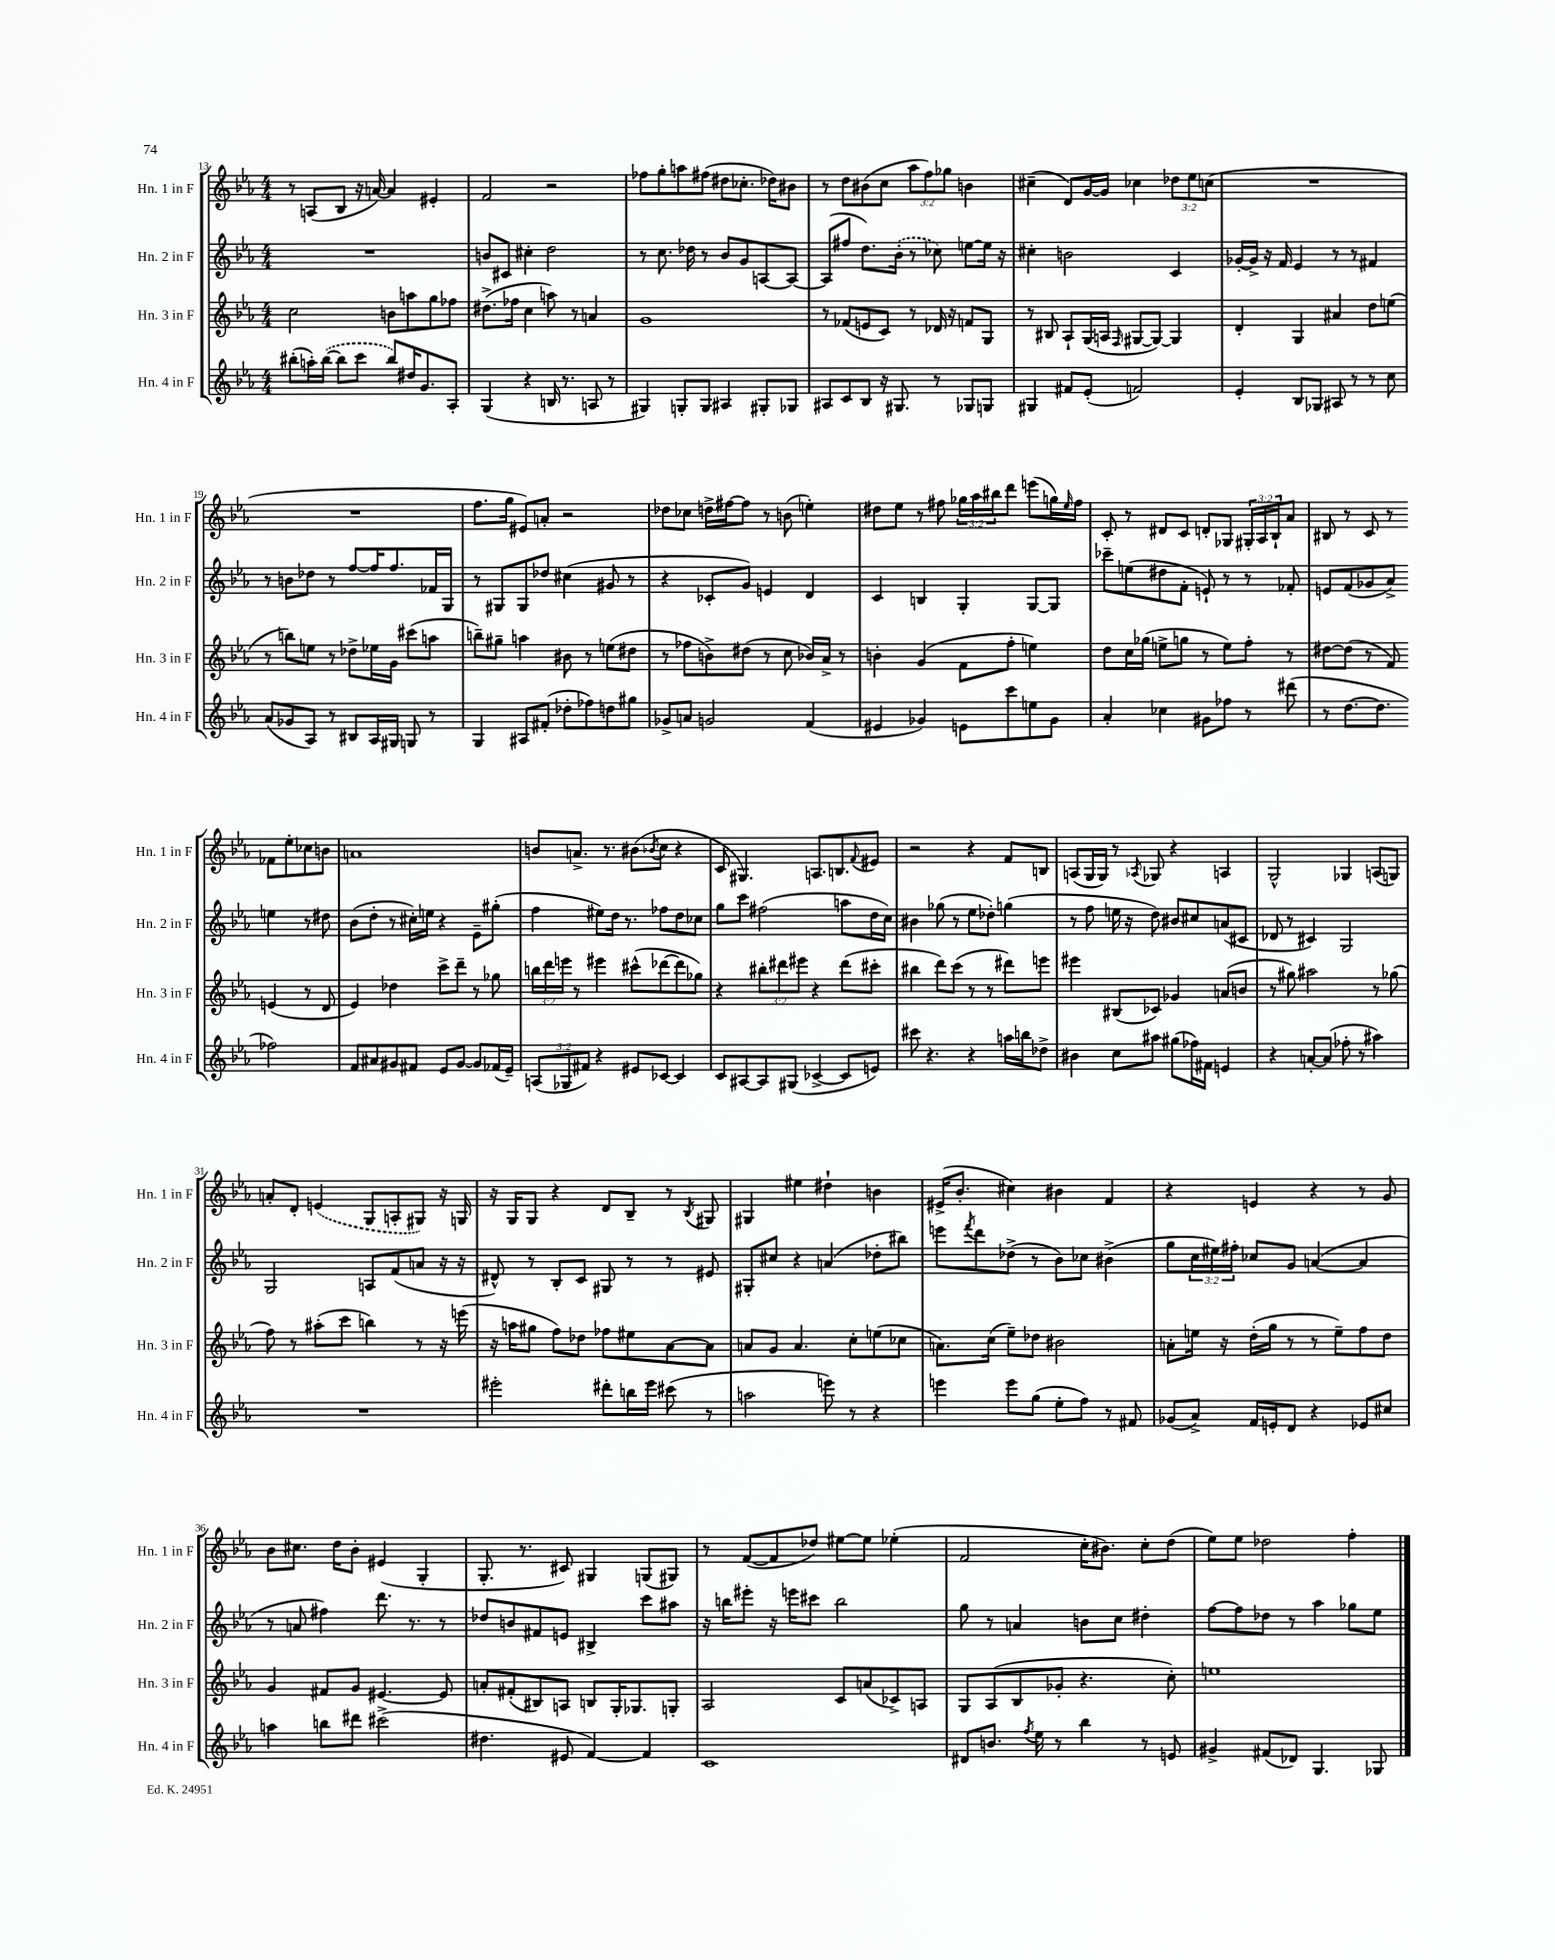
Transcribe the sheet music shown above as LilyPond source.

<<
\new StaffGroup <<
\new Staff = "s0" \with { instrumentName = "Hn. 1 in F" shortInstrumentName = "Hn. 1 in F" } {
    \clef treble \key ees \major \numericTimeSignature \time 4/4 \override Staff.TupletNumber.text = #tuplet-number::calc-fraction-text
    r8 a8( bes8 r16 a'16~) a'4 eis'4-. |
    f'2 r2 |
    fes''8 g''8-. a''8 fis''8( dis''8 ces''8.-. des''16) bis'8 |
    r8 d''8 bis'8( c''8 \tuplet 3/2 { aes''8 f''8) ges''8 } b'4 |
    cis''4--( d'8) g'16~ g'16 ces''4 \tuplet 3/2 { des''8 ees''8 c''8( } |
    R1 |
    R1 |
    f''8. g''16 eis'8) a'8-. r2 |
    des''8 ces''8 d''16-> fis''16~ fis''8 r8 b'8( e''4-.) |
    dis''8 ees''8 r8 fis''8 \tuplet 3/2 { ges''16 aes''16 bis''16 } d'''8 e'''8( g''16) \grace { ees''16 } fis''16 |
    c'8-. r8 dis'8 c'8 d'8-. ges8 \tuplet 3/2 { gis16-. aes16 bes16-! } aes'8 |
    bis8 r8 c'8 r8 fes'8 ees''8-. ces''8 b'8 |
    a'1 |
    b'8 a'8.-> r8. bis'8( \acciaccatura { bes'8 } c''8 r4 |
    c'8 gis4.) a8. b8. \appoggiatura { f'8 } eis'8 |
    r2 r4 f'8 b8 |
    a8( g16 g16) r8 \acciaccatura { aes8 } ges8 r4 a4 |
    g2-^ ges4 a8( g8) |
    a'8-. d'8-. \once \slurDashed e'4( g8 a8-. gis8) r16 g16 |
    r16 g16 g8 r4 d'8 bes8-- r8 \acciaccatura { bes8 } gis8 |
    gis4 eis''4 dis''4-! b'4 |
    eis'16->( bes'8.-. cis''4) bis'4 f'4 |
    r4 e'4 r4 r8 g'8 |
    bes'8 cis''8. d''16 bes'8-. eis'4( g4-. |
    g8.-. r8. cis'8) gis4 g8( gis8) |
    r8 f'8~( f'8 des''8) eis''8~ eis''8 ees''4-.( |
    f'2 c''16-. bis'8.) c''8-. d''8( |
    ees''8) ees''8 des''2 f''4-. \bar "|." |
}
\new Staff = "s1" \with { instrumentName = "Hn. 2 in F" shortInstrumentName = "Hn. 2 in F" } {
    \clef treble \key ees \major \numericTimeSignature \time 4/4 \override Staff.TupletNumber.text = #tuplet-number::calc-fraction-text
    R1 |
    b'8 cis'8 cis''4-. d''2 |
    r8 c''8. des''16 r8 bes'8 g'8 a8~ a8~ |
    a8( fis''8 d''8.) \once \slurDashed bes'16-.( r8 ces''8) e''8~ e''16 r16 |
    cis''4-. b'2 c'4 |
    ges'16~-. ges'16-> r16 f'16 ees'4 r8 r8 fis'4 |
    r8 b'8 des''8 r8 f''8~ f''16 f''8. fes'16 g16 |
    r8 gis8 gis8 des''8 cis''4( gis'8 r8 |
    r4 ces'8-. g'8) e'4 d'4 |
    c'4 b4 g4-. g8~ g8 |
    ces'''8-- e''8( dis''8 f'8-. e'8-!) r8 r8 fes'8-. |
    e'8 f'8( ges'8 aes'8->) e''4 r8 dis''8 |
    bes'8( d''8-. r8 cis''16-.) e''16 r4 ees'8-- gis''8-.( |
    f''4 eis''8) d''16 r8. fes''8 d''8 ces''8 |
    g''8 c'''8 fis''2( a''8 d''16 c''16) |
    bis'4 ges''8( r8 ees''8 des''8-.) g''4( |
    r8 f''8 e''16 r16 d''8) bis'8 cis''8 a'8( cis'8 |
    des'8 r8 cis'4) g2 |
    g2 a8 f'8( a'8 r16 r16 |
    dis'8-^) r8 bes8-. c'8 gis8 r8 r8 eis'8 |
    gis8-. cis''8 r4 a'4( des''8-. bis''8) |
    e'''8 \acciaccatura { f'''8 } d'''8 des''8->( r8 bes'8) ces''8 bis'4->( |
    g''8 \tuplet 3/2 { c''16 eis''16) fis''16-. } ces''8 g'8 a'4~( a'4 |
    r8 a'8 fis''4) d'''8. r8. r8 |
    des''8 b'8 fis'8 e'8 bis4-> c'''8 ais''8 |
    r16 b''16 eis'''8-. r16 e'''16 cis'''8 b''2 |
    g''8 r8 a'4 b'8 c''8 dis''4-. |
    f''8~ f''8 des''8 r8 aes''4 ges''8 ees''8 \bar "|." |
}
\new Staff = "s2" \with { instrumentName = "Hn. 3 in F" shortInstrumentName = "Hn. 3 in F" } {
    \clef treble \key ees \major \numericTimeSignature \time 4/4 \override Staff.TupletNumber.text = #tuplet-number::calc-fraction-text
    c''2 b'8 a''8 g''8 fes''8 |
    dis''8.->( fes''16 c''4 a''8) r8 a'4 |
    g'1 |
    r8 fes'8( e'8 c'8) r8 des'16 r16 f'8 g8 |
    r8 bis8 aes8-! g16( a16 \grace { f16 } gis8~ gis8~) gis4 |
    d'4-. g4 ais'4 d''8 e''8( |
    r8 b''8) e''8 r8 des''8-> ees''16 g'16 cis'''8( a''8 |
    b''8--) gis''8-- a''4 bis'8 r8 e''8( dis''8 |
    r8 fes''8 b'8->) dis''8( r8 c''8 bes'16) aes'16-> r8 |
    b'4-. g'4( f'8 f''8-. e''4) |
    d''8 c''16 ges''16( e''8-> g''8 r8 e''8) f''8-. r8 |
    dis''8~ dis''8( r8 f'8) e'4( r8 d'8 |
    ees'4) des''4 c'''8-> d'''8-- r8 ges''8 |
    \tuplet 3/2 { b''16 d'''16 e'''16 } r8 eis'''4 cis'''8-^( des'''8~ des'''8 ges''8) |
    r4 \tuplet 3/2 { bis''8-. dis'''8 eis'''8 } r4 dis'''8( cis'''8-. |
    bis''4 d'''8) c'''8( r8 r8 dis'''8) e'''8 |
    eis'''4 bis8( ces'8) ges'4 a'8( b'8 |
    r8 gis''8) ais''2 r8 ges''8( |
    f''8) r8 ais''8-.( c'''8 b''4) r8 r16 e'''16( |
    r16 a''16 gis''8 f''8) des''8 fes''8 eis''8 aes'8~ aes'8 |
    a'8 g'8 a'4. c''8-. e''8( ces''8 |
    a'8.) c''16( ees''8--) des''8 bis'2 |
    a'8-. e''16 r16 d''16-.( g''16 r8 r8 e''8--) f''8 d''8 |
    g'4 fis'8 g'8 eis'4.~ eis'8 |
    a'8-. fis'8-.( bis8) a8 b8 g16-. ges8. g8-. |
    aes2 c'8 a'8( ces'8->) a8 |
    g8 aes8( bes8 ges'8-. r4. c''8-.) |
    e''1 \bar "|." |
}
\new Staff = "s3" \with { instrumentName = "Hn. 4 in F" shortInstrumentName = "Hn. 4 in F" } {
    \clef treble \key ees \major \numericTimeSignature \time 4/4 \override Staff.TupletNumber.text = #tuplet-number::calc-fraction-text
    bis''8-.( a''16-.) \once \slurDashed bis''16~( bis''8 c'''8 bis''8) dis''16 g'8. aes8-. |
    g4( r4 b16 r8. a8 r8 |
    gis4) g8-. g8 ais4 gis8-. ges8 |
    ais8 c'8 bes8 r16 gis8. r8 ges8 g8 |
    gis4 fis'8 ees'8-.( f'2) |
    ees'4-. bes8 ges8 ais8 r8 r8 c''8 |
    aes'8( ges'8 aes8) r8 bis8 aes16 gis16 g8 r8 |
    g4 ais8 fis'8-.( des''8-. fes''8) d''8 gis''8 |
    ges'8-> a'8 g'2 f'4( |
    eis'4 ges'4) e'8 c'''8 e''8 ges'8 |
    aes'4-. ces''4 gis'8 fes''8 r8 dis'''8( |
    r8 d''8.~ d''8. fes''2) |
    f'8 ais'8 gis'8 fis'8 ees'8 gis'8~ gis'8 fes'16( ees'16--) |
    \tuplet 3/2 { a8( ges8 fis'8) } r4 eis'8 ces'8~ ces'4 |
    c'8 ais8~ ais8 gis8( ces'4~-> ces'8 e'8) |
    cis'''8 r4. r4 a''16 b''16 des''8-> |
    bis'4 c''8 ais''8 gis''8( fes''16) fis'16 e'4 |
    r4 a'8~-. a'8( fes''8-. r8 ais''4) |
    R1 |
    eis'''2-. dis'''8-. b''16 eis'''16 cis'''8( r8 |
    a''2 e'''8) r8 r4 |
    e'''4 e'''8 g''8( ees''8-. f''8) r8 fis'8 |
    ges'8( aes'8->) f'16 e'16-. d'8 r4 ees'8 cis''8 |
    a''4 b''8 dis'''8 cis'''2->( |
    dis''4. eis'8 f'4~) f'4 |
    c'1 |
    dis'8 b'8. \acciaccatura { f''8 } ees''16 r8 bes''4 r8 e'8 |
    gis'4-> fis'8( des'8) g4. ges8 \bar "|." |
}
>>
>>
\layout { \context { \Score currentBarNumber = #13 } }
